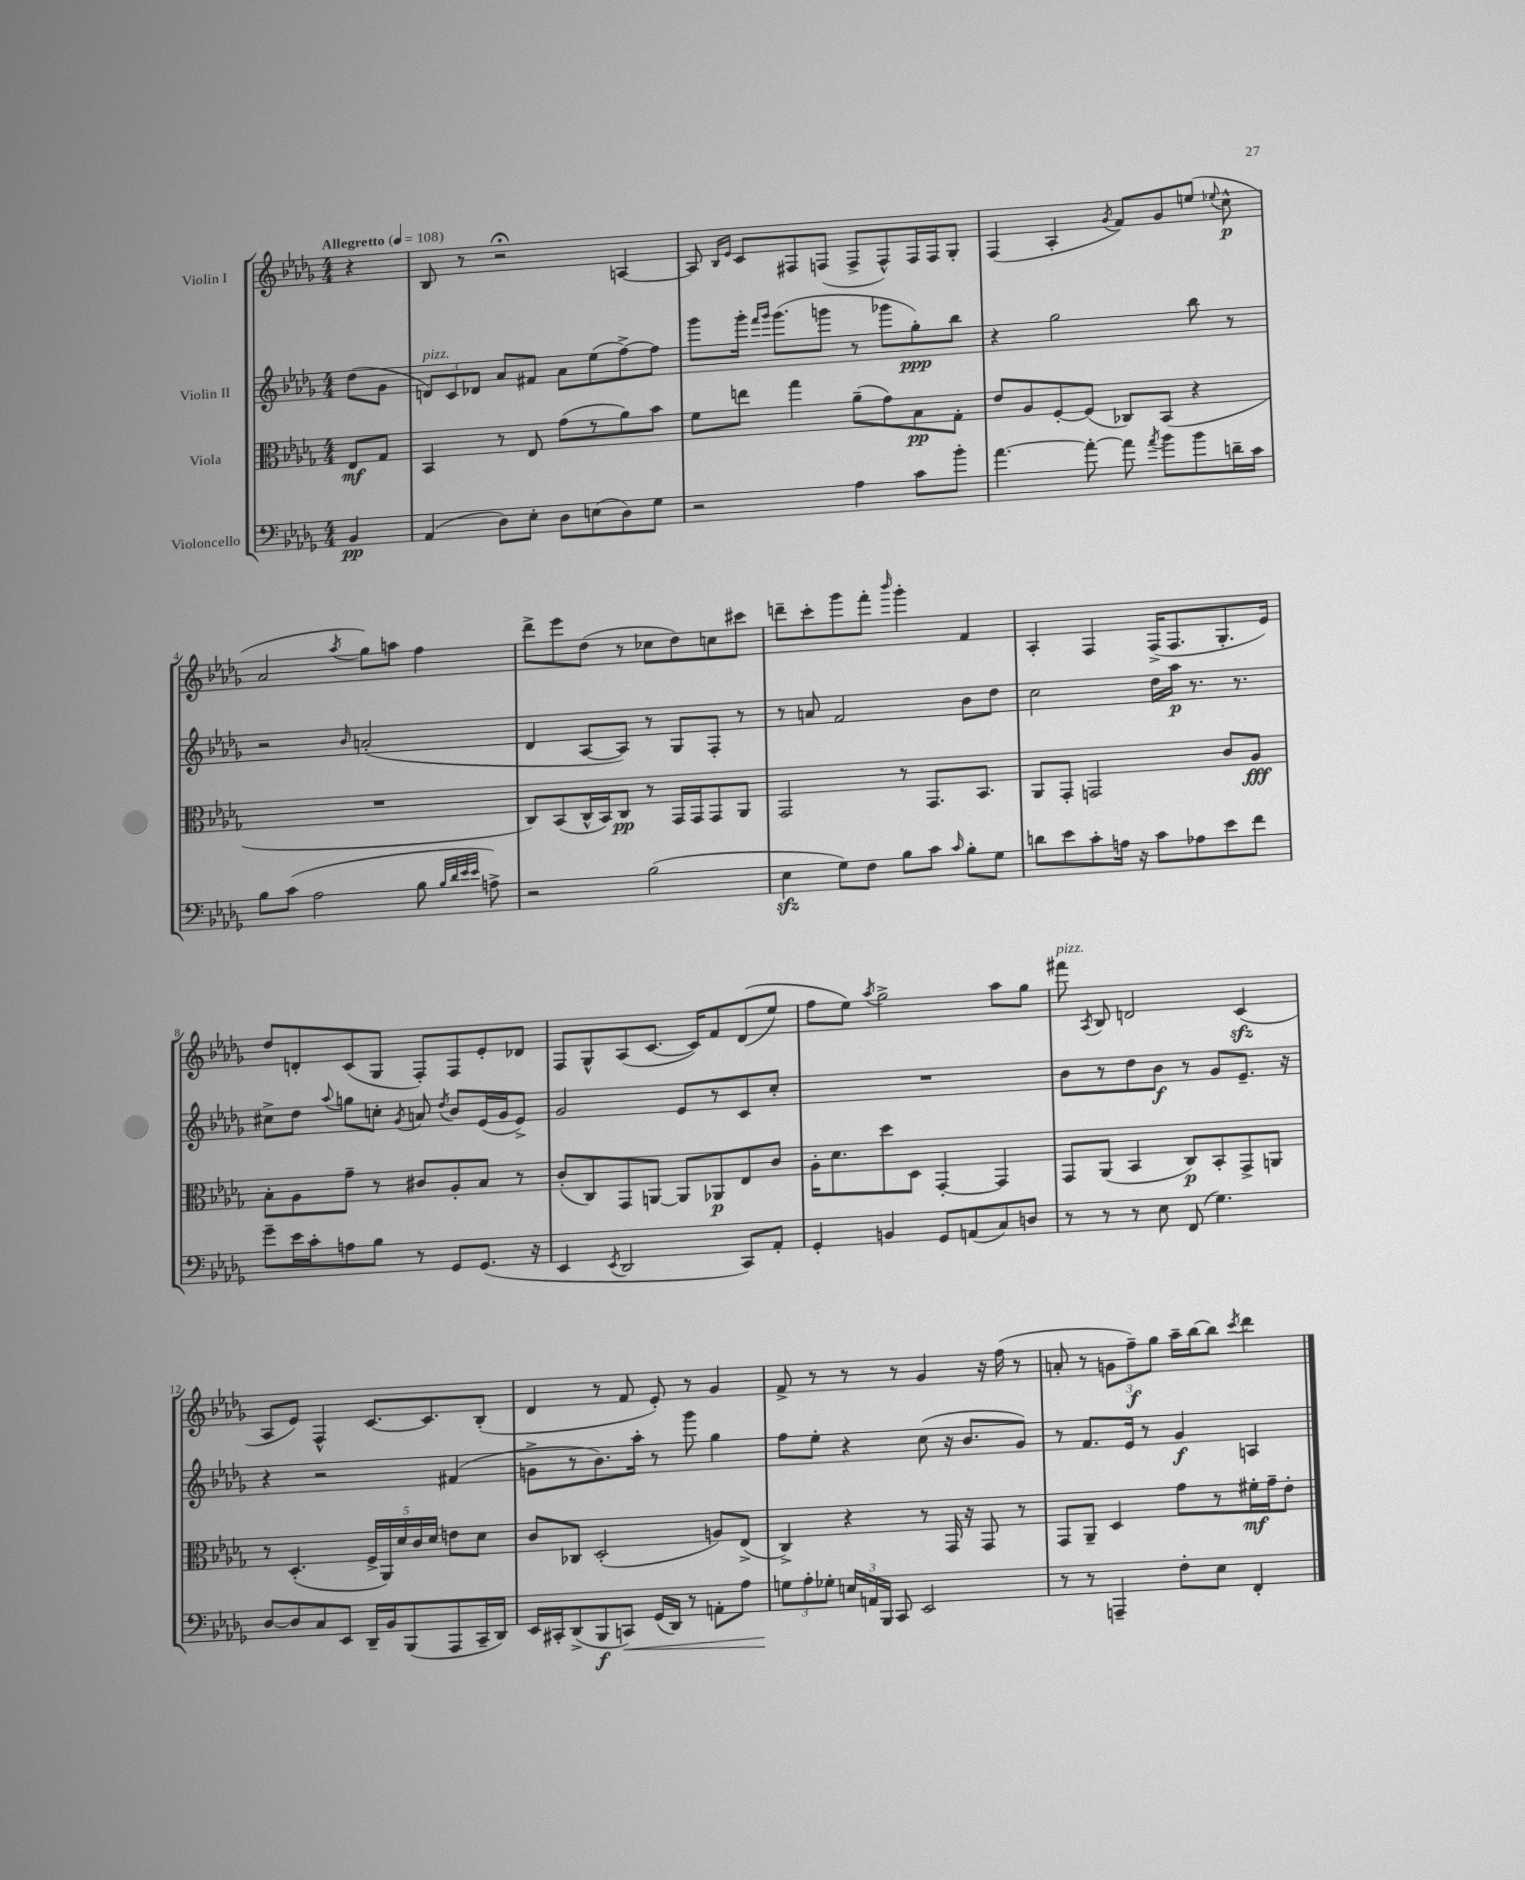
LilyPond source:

<<
\new StaffGroup <<
\new Staff = "s0" \with { instrumentName = "Violin I" } {
    \clef treble \key des \major \numericTimeSignature \time 4/4 \partial 4 \tempo "Allegretto" 4 = 108
    \autoBeamOff r4 |
    bes8 r8 r2\fermata a4~ |
    a8 \grace { bes16[ ees'16] } c'8[ fis8 f8]( f8[-> f8-^) f16 f16 ges8]-. |
    f4( aes4-. \acciaccatura { ges'8 } f'8[) ges'8 e''8]( \appoggiatura { ees''8 } c''8-^\p |
    aes'2 \acciaccatura { aes''8 } ges''8[) a''8] f''4 |
    des'''8[-> ees'''8 des''8]( r8 ces''8[ des''8) c''8 cis'''8] |
    d'''8[-- c'''8-. ges'''8 f'''8]-. \grace { bes'''16 } ges'''4-. f'4 |
    aes4-. f4 f16[->( f8. ges8.-. ees'16]) |
    des''8[ d'8-. c'8( ges8] f8[-.) f8 ees'8-. des'8] |
    f8[ ges8-^ aes8( c'8.]~ c'16[) f'8 des'8(\( ees''8]) |
    f''8[ ees''8]\) \acciaccatura { aes''8 } ges''2-> aes''8[ ges''8] |
    fis'''8^\markup { \italic "pizz." } \acciaccatura { aes8 } bes8 d'2 c'4\sfz( |
    aes8[ ees'8]) f4-^ c'8.[~ c'8. bes8]-.( |
    des'4 r8 f'8 ees'8-.) r8 ges'4 |
    f'8-> r8 r8 r8 ges'4 r16 f''16( r8 |
    a'8-. r8 \tuplet 3/2 { g'8[ f''8--\f) ges''8] } aes''16[-- bes''16~ bes''8] \acciaccatura { c'''8 } des'''4 \bar "|." |
}
\new Staff = "s1" \with { instrumentName = "Violin II" } {
    \clef treble \key des \major \numericTimeSignature \time 4/4 \partial 4
    \autoBeamOff des''8[( ges'8] |
    \tuplet 3/2 { d'8[^\markup { \italic "pizz." }) c'8 des'8] } aes'8[ fis'8] aes'8[ ees''8( f''8~->) f''8] |
    ges'''8[ ges'''16]-. \grace { f'''16[ ges'''16] } ges'''8.[( g'''8] r8 ges'''8[ ges''8-.\ppp) bes''8] |
    r4 ges''2 bes''8 r8 |
    r2 \grace { bes'16 } a'2-.( |
    des'4 aes8[~ aes8]) r8 ges8[ f8]-. r8 |
    r8 a'8 f'2 bes'8[ des''8] |
    c''2 des''16[ aes''16]\p r8. r8. |
    cis''8[-> des''8] \appoggiatura { aes''8 } g''8[ c''8]-. \acciaccatura { ges'8 } a'8 \acciaccatura { des''8 } bes'8[ ees'16( ges'16 ees'8]->) |
    ges'2 ees'8[ r8 c'8 c''8]-. |
    R1 |
    bes'8[ r8 des''8 bes'8]\f r8 ges'8[ ees'8.]-- r16 |
    r4 r2 fis'4( |
    g'8[-> r8 bes'8.) aes''16]-. r8 ges'''8 ges''4 |
    f''8[ ees''8]-. r4 c''8( r16 bes'8.[ ges'8]) |
    r8 f'8.[ ees'16] r8 ges'4\f a4 \bar "|." |
}
\new Staff = "s2" \with { instrumentName = "Viola" } {
    \clef alto \key des \major \numericTimeSignature \time 4/4 \partial 4
    \autoBeamOff ees8[\mf ges8] |
    bes,4 r8 ees8 ges'8[( r8 aes'8) bes'8] |
    f'8[ e''8] ges''4 aes'8[--( ges'8) bes8\pp ges8]-. |
    ees'8[ aes8 f8~-. f8]( ces8[) bes,8]( r4 |
    R1 |
    c8[) bes,8( c16-^ bes,16) c8]\pp r8 ges,16[ ges,16 ges,8 aes,8] |
    ges,2 r8 ges,8.[ bes,8.] |
    aes,8[ ges,8]-. g,2 c'8[ aes8]\fff |
    bes8[-. aes8 ges'8]-- r8 cis'8[ aes8-. bes8] r8 |
    c'8[-.( c8) ges,8 a,8]~ a,8[ aes,8\p ees8 c'8] |
    aes16[-. des'8. des''8 des8] ges,4~-. ges,4 |
    ges,8[ aes,8]( bes,4 c8[\p) bes,8-. ges,8-> a,8] |
    r8 des4.-.( \tuplet 5/4 { f16[-> aes,16) des'16 c'16 des'16] } e'8[ des'8] |
    c'8[ ces8] des2-.( a8[) ees8]->( |
    c4->) r4 r8 ges,16 r16 ges,8 r8 |
    ges,8[ aes,8]-- des4 ges'8[ r8 fis'16-.\mf ges'16-- ees'8]-. \bar "|." |
}
\new Staff = "s3" \with { instrumentName = "Violoncello" } {
    \clef bass \key des \major \numericTimeSignature \time 4/4 \partial 4
    \autoBeamOff bes,4\pp |
    aes,4( des8[) ees8]-. des8[ e8( des8) ges8] |
    r2 aes4 c'8[ bes'8]-. |
    aes'4.~ aes'8~-. aes'8 \acciaccatura { aes'8 } bes'8[ bes'8 d'16-- c'16] |
    bes8[ c'8]( aes2 bes8 \grace { bes32[ des'32 ees'32 ees'32] } a8->) |
    r2 bes2( |
    ees4\sfz ges8[) f8] bes8[ c'8] \grace { c'16 } bes8[-. ges8] |
    d'8[ ees'8 c'8-. a16] r16 c'8[ aes8 ees'8 f'8] |
    ges'8[-- ees'16 c'16-. a8 bes8] r8 ges,8[ ges,8.]( r16 |
    ees,4 \acciaccatura { ees,8 } des,2 c,8[) aes,8]-. |
    ges,4-. b,4 ges,8[ a,8( c8) d8] |
    r8 r8 r8 ees8 f,8( ges4.) |
    des8[~ des8 c8 ees,8] des,16[-- bes,16 bes,,8( aes,,8 c,16-- des,16]) |
    ees,16[ cis,16-. des,8->( bes,,8\f c,8]\<) ges,16[( des,16]) r8 a,8[-. aes8] |
    \tuplet 3/2 { g8[\! aes8-. ges8]-. } \tuplet 3/2 { e16[ a,16 bes,,16] } c,8 ees,2 |
    r8 r8 a,,4-- f8[-. ees8] f,4-. \bar "|." |
}
>>
>>
